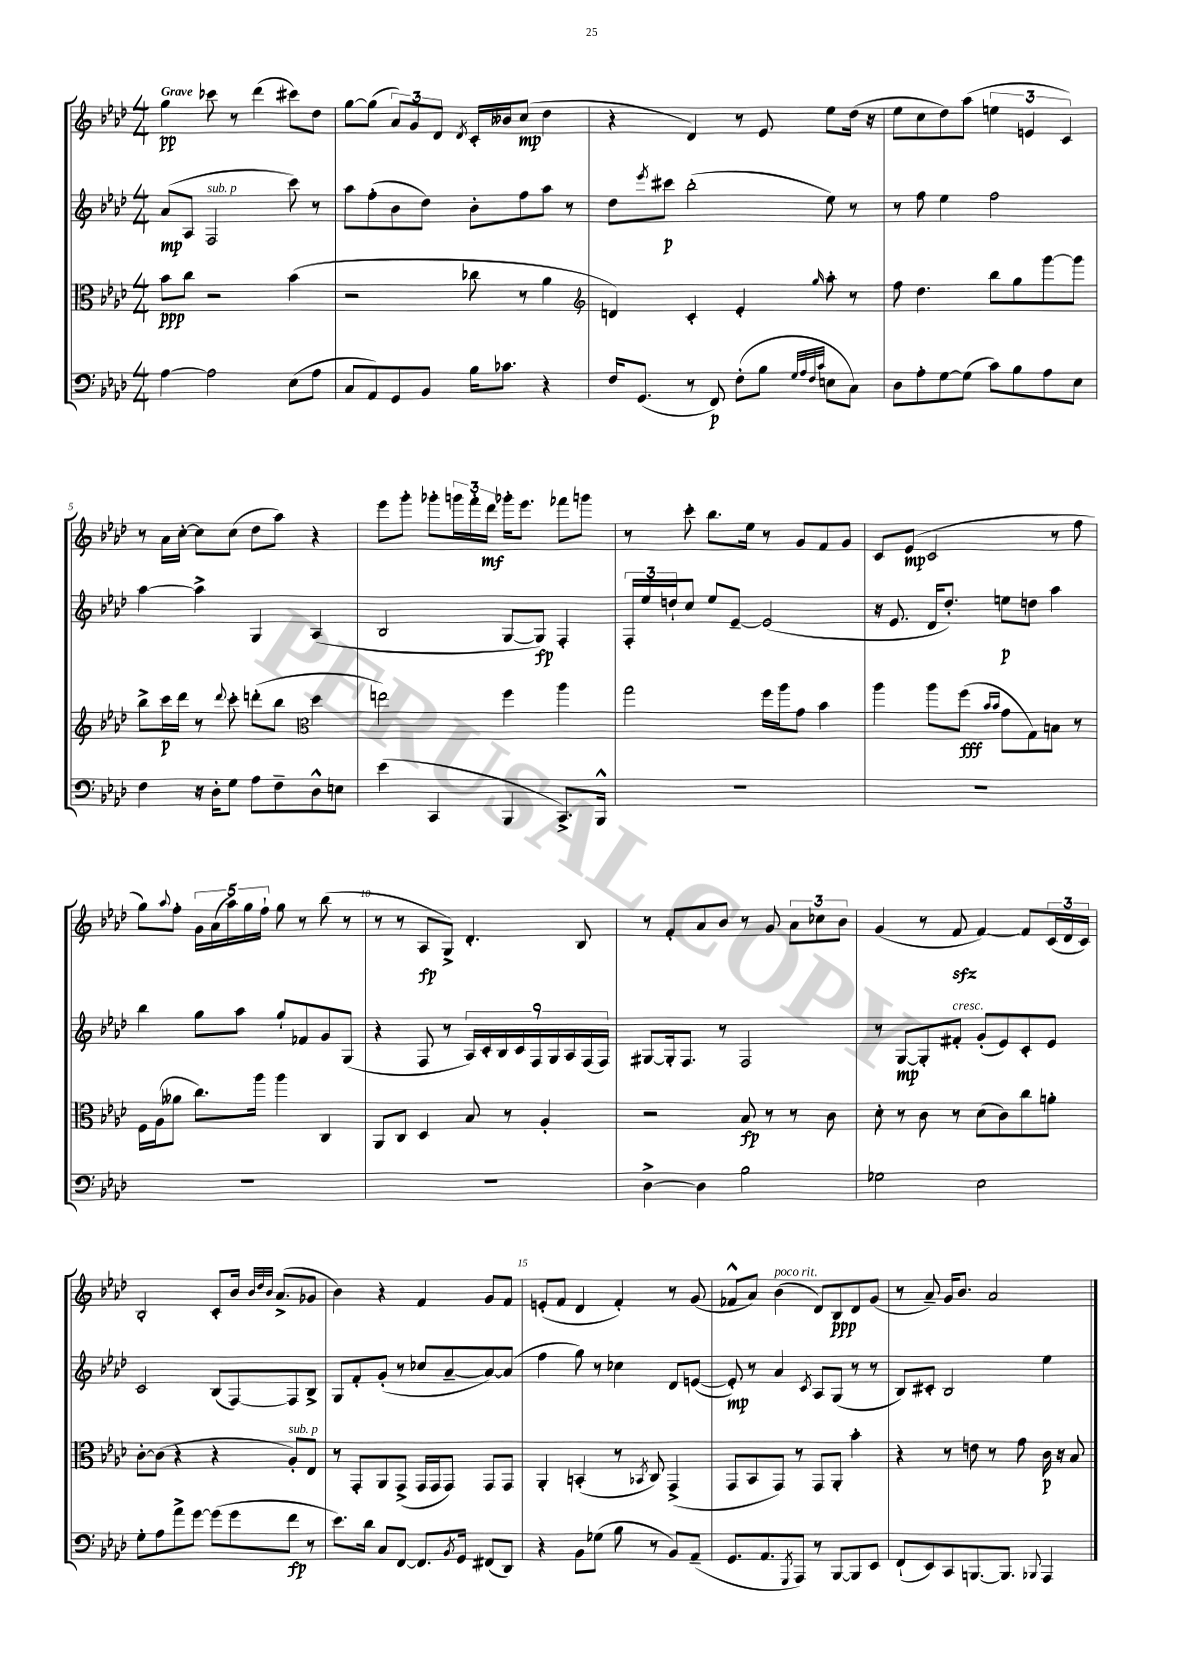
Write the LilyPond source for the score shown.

<<
\new StaffGroup <<
\new Staff = "s0" {
    \clef treble \key aes \major \numericTimeSignature \time 4/4 \tempo "Grave"
    g''4\pp ces'''8 r8 des'''4( cis'''8) des''8 |
    g''8~ g''8( \tuplet 3/2 { aes'8) g'8 des'8 } \acciaccatura { des'8 } c'16-. beses'16 c''8\mp( des''4 |
    r4 des'4) r8 ees'8 ees''8 des''16( r16 |
    ees''8 c''8 des''8) aes''8( \tuplet 3/2 { e''4 e'4 c'4) } |
    r8 aes'16 c''16~-. c''8 c''8( des''8 aes''8) r4 |
    ees'''8 g'''8-. ges'''8-. \tuplet 3/2 { g'''16 f'''16-. des'''16\mf } ges'''16-. ees'''8. fes'''8 g'''8 |
    r8 c'''8-. bes''8. ees''16 r8 g'8 f'8 g'8 |
    c'8 ees'8\mp( c'2 r8 f''8 |
    g''8) \appoggiatura { aes''8 } f''8-. \tuplet 5/4 { g'16 aes'16( aes''16) g''16 f''16-! } g''8 r8 bes''8( r8 |
    r8 r8 aes8\fp g8->) des'4.-. bes8 |
    r8 f'8-. aes'8 bes'8 r8 g'8 \tuplet 3/2 { aes'8 ces''8 bes'8 } |
    g'4( r8 f'8\sfz f'4~) f'8 \tuplet 3/2 { c'16( des'16 c'16) } |
    bes2-. c'8-. bes'16 \grace { bes'32 des''32 bes'32 } aes'8.->( ges'8 |
    bes'4) r4 f'4 g'8 f'8 |
    e'8-.( f'8 des'4 f'4-.) r8 g'8( |
    fes'8-^ aes'8) bes'4^\markup { \italic "poco rit." }( des'8) bes8\ppp des'8 g'8( |
    r8 aes'8--) g'16 bes'8. aes'2 \bar "|." |
}
\new Staff = "s1" {
    \clef treble \key aes \major \numericTimeSignature \time 4/4
    aes'8\mp( aes8 f2^\markup { \italic "sub. p" } c'''8) r8 |
    aes''8 f''8-.( bes'8 des''8) bes'8-. f''8 aes''8 r8 |
    des''8 \acciaccatura { ees'''8 } cis'''8\p bes''2-.( ees''8) r8 |
    r8 f''8 ees''4 f''2 |
    aes''4~ aes''4-> g4 aes4( |
    bes2 g8~ g8\fp) f4-. |
    \tuplet 3/2 { f16-. ees''16 d''16-! } c''8 ees''8 ees'8~-- ees'2( |
    r16 ees'8. des'16 des''8.-.) e''8\p d''8 aes''4 |
    bes''4 g''8 aes''8 g''8-! fes'8 g'8 g8( |
    r4 f8 r8 \tuplet 9/8 { aes16) c'16-. bes16 c'16 f16 g16 aes16 f16( f16) } |
    gis8~ gis16-. f8. r8 f2 |
    r8 g8~\mp g8-. fis'8-.^\markup { \italic "cresc." } g'8-.( ees'8) c'8-. ees'8 |
    c'2 bes8( f8~) f8 bes8-> |
    g8 f'8-. g'8-.( r8 ces''8 aes'8~-- aes'8~) aes'8( |
    f''4 g''8) r8 ces''4 des'8 e'8~( |
    e'8-.\mp) r8 aes'4 \acciaccatura { c'8 } aes8 g8( r8 r8 |
    bes8) cis'8-. bes2 ees''4 \bar "|." |
}
\new Staff = "s2" {
    \clef alto \key aes \major \numericTimeSignature \time 4/4
    bes'8\ppp c''8 r2 bes'4( |
    r2 ces''8 r8 aes'4 |
    \clef treble d'4) c'4-. ees'4-. \grace { g''16 } aes''8-. r8 |
    f''8 des''4. bes''8 g''8 g'''8~ g'''8 |
    bes''8-> c'''16\p des'''16 r8 \appoggiatura { des'''8 } c'''8-. d'''8-.( bes''8 \clef alto des''4 |
    e''2) f''4 aes''4 |
    g''2 f''16 aes''16 g'8 bes'4 |
    aes''4 aes''8 f''8\fff( \grace { bes'16 bes'16 } g'8 g8) b8 r8 |
    f16 aes16( aeses'8 c''8.) aes''16 aes''4 c4 |
    aes,8 c8 des4 bes8 r8 aes4-. |
    r2 bes8\fp r8 r8 c'8 |
    des'8-. r8 c'8 r8 des'8( c'8) c''8 a'8-. |
    c'8~-. c'8( r4 r4 aes8-.^\markup { \italic "sub. p" }) ees8 |
    r8 g,8-. aes,8 g,8->( g,16 g,16 g,8) g,8 g,8 |
    aes,4-. b,4-.( r8 \acciaccatura { bes,8 } c8) g,4->( |
    g,8 bes,8 g,8) r8 g,8 aes,8-. bes'4-. |
    r4 r8 e'8 r8 g'8 c'16\p r16 bes8 \bar "|." |
}
\new Staff = "s3" {
    \clef bass \key aes \major \numericTimeSignature \time 4/4
    aes4~ aes2 ees8( aes8 |
    c8 aes,8) g,8 bes,8 bes16 ces'8. r4 |
    f16 g,8.( r8 f,8\p) f8-.( bes8 \grace { g32 aes32 f32 c'32 } e8 c8) |
    des8 aes8-. g8~ g8( c'8) bes8 aes8 ees8 |
    f4 r16 des16-. g8 aes8 f8-- des8-^ e8 |
    ees'4( c,4 bes,,4 c,8.->) bes,,16-^ |
    R1 |
    R1 |
    R1 |
    R1 |
    des4~-> des4 bes2 |
    ges2 ees2 |
    g8-. aes8 aes'8-> g'8~ g'8( g'8 f'8\fp r8 |
    ees'8.) des'16 c8 f,8~ f,8. \acciaccatura { bes,8 } g,16 fis,8( des,8) |
    r4 bes,8 ges8( bes8 r8 bes,8) aes,8--( |
    g,8. aes,8. \acciaccatura { g,,8 } aes,,8) r8 bes,,8~ bes,,8 ees,8 |
    f,8-!( ees,8) c,8 b,,8.~ b,,8. \appoggiatura { bes,,8 } aes,,4 \bar "|." |
}
>>
>>
\layout { \context { \Score \override BarNumber.break-visibility = ##(#f #t #t) barNumberVisibility = #(every-nth-bar-number-visible 5) } }
